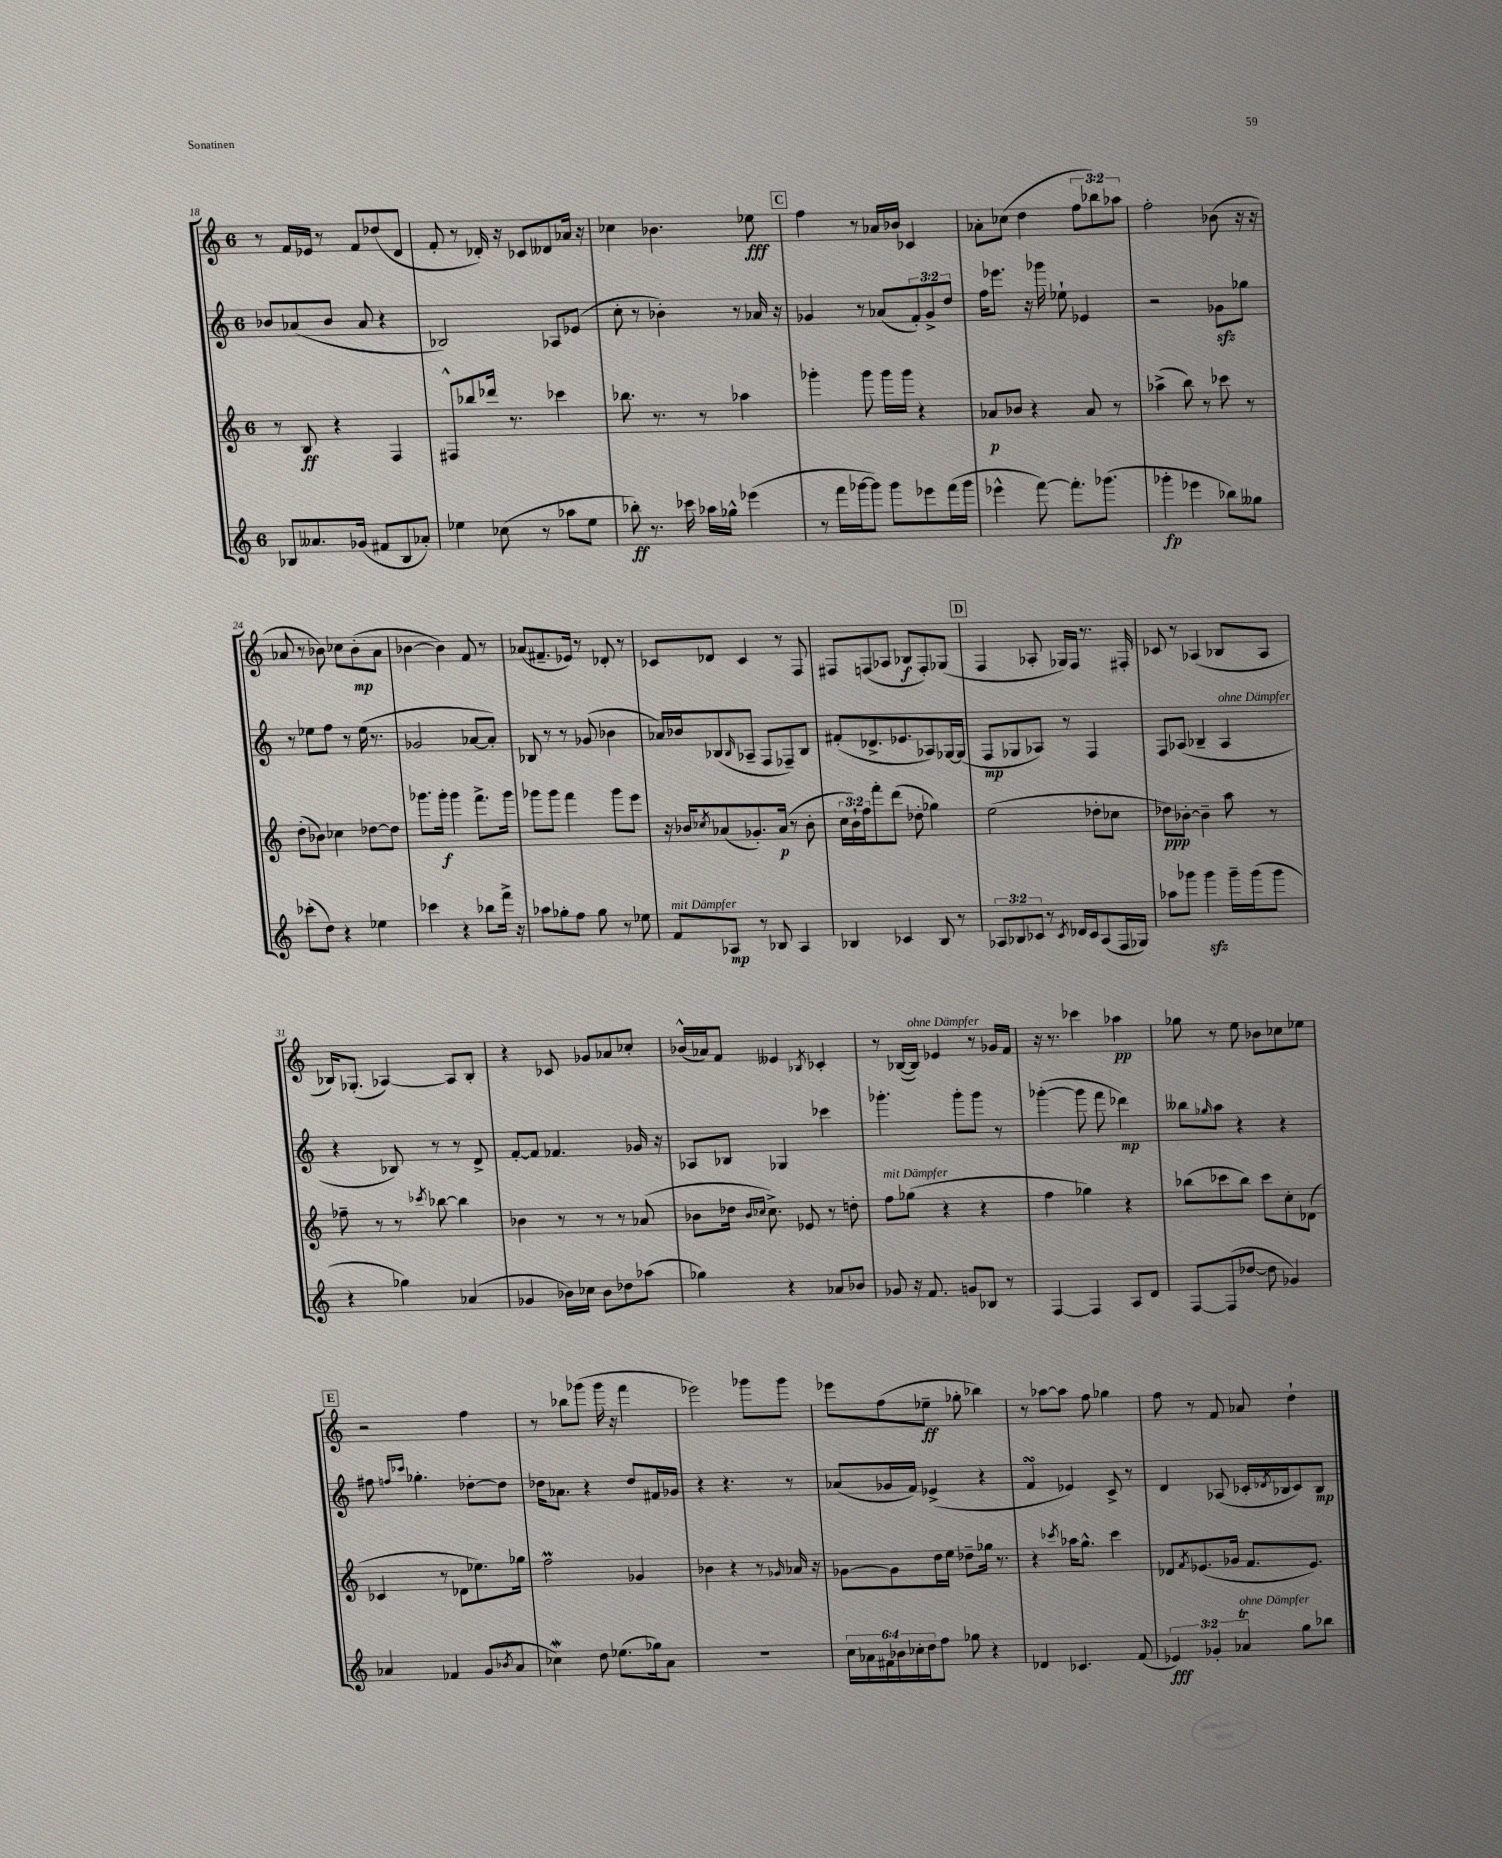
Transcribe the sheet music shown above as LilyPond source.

<<
\new StaffGroup <<
\new Staff = "s0" {
    \clef treble \key c \major \once \override Staff.TimeSignature.style = #'single-digit \time 6/8 \override Staff.TupletNumber.text = #tuplet-number::calc-fraction-text
    r8 f'16 ees'16 r8 f'8 des''8( d'8 |
    f'8-. r8 des'16-.) r16 ces'8 deses'8 aes'16 r16 |
    ces''4 bes'4. ees''8\fff |
    \mark \markup { \box "C" } f''4 r8 aes'16 bes'16 ces'4 |
    aes'8-. ces''8( d''4 \tuplet 3/2 { f''8 bes''8) aes''8 } |
    f''2-. bes'8( r16 r16 |
    aes'8 r8 bes'8) ces''8 bes'8-.\mp( aes'8 |
    bes'4~ bes'4) f'8 r8 |
    aes'8( fis'8.-- ees'16) r8 des'8-. r8 |
    ces'8 des'8 ces'4 r8 f8 |
    fis8 f8( aes8 bes8\f f8-.) ges8( |
    \mark \markup { \box "D" } f4 aes8-. ges16) f16 r8. fis16-. |
    ces'8 r8 aes4( bes8 aes8 |
    bes16) ges8.-.( aes4~) aes8 bes8-. |
    r4 ces'8 ges'8 aes'8 ces''8-. |
    bes'16-^( aes'16) f'8 eeses'4 \acciaccatura { bes8 } ces'4-. |
    r8 bes16~( bes16^\markup { \italic "ohne Dämpfer" }) ees'4 r8 ges'16 f'16 |
    r16 r8. ces'''4 aes''4\pp |
    ges''8 r8 e''8 bes'8 ces''8 ees''8 |
    \mark \markup { \box "E" } r2 f''4 |
    r8 bes''8 ges'''8( ges'''16 r16 f'''4 |
    ees'''2) ges'''8 ges'''8 |
    ees'''8 f''8( ees''8--\ff ges''8-. bes''4) |
    r8 aes''8~ aes''8 f''8 ges''4 |
    f''8 r8 f'8 aes'8 d''4-! \bar "|." |
}
\new Staff = "s1" {
    \clef treble \key c \major \once \override Staff.TimeSignature.style = #'single-digit \time 6/8 \override Staff.TupletNumber.text = #tuplet-number::calc-fraction-text
    bes'8 aes'8( bes'8 aes'8 r4 |
    bes2) aes8 ees'8( |
    c''8-. r8 bes'4-.) r8 aes'16 r16 |
    \mark \markup { \box "C" } ges'4 r8 aes'8( \tuplet 3/2 { f'8-.) ges'8-> d''8 } |
    f''16 ees'''8. r16 ges'''16 ees''8-! ees'4 |
    r2 ges'8\sfz ges''8 |
    r8 ees''8 f''8 r8 ees''16( r8. |
    ges'2 aes'8~ aes'8-.) |
    bes8 r8 r8 ges'8( bes'4 |
    aes'16) bes'16 bes8( \grace { bes16 } aes8-- f8 fes8--) bes8 |
    fis'8-.( des'8.-> ees'8. aes8) ges16~ ges16( |
    \mark \markup { \box "D" } f8\mp ges8 aes8) r8 f4 |
    f8 aes8( bes4-- aes4^\markup { \italic "ohne Dämpfer" } |
    r4 bes8) r8 r8 d'8-> |
    f'8~-. f'8 fes'4. ges'16 r16 |
    aes8 bes8 ges4 ces'''4 |
    ges'''4.-. ges'''8-. ges'''8 r8 |
    ges'''4~-.( ges'''8 f'''8 des'''4\mp) |
    beses''8 \grace { ges''16 } a''8 r4 r4 |
    \mark \markup { \box "E" } fis''8 \grace { f''16 ces'''16 } ges''4.-. des''8~-. des''8 |
    des''16 aes'8. r4 des''8 fis'16 ges'16 |
    r4 r4. r8 |
    aes'8( ges'16 f'16) ees'4->( r4 |
    f'4\turn ees'4) c'8-> r8 |
    d'4 aes8( ces'16-. \acciaccatura { des'8 } bes16 ces'8) bes8\mp \bar "|." |
}
\new Staff = "s2" {
    \clef treble \key c \major \once \override Staff.TimeSignature.style = #'single-digit \time 6/8 \override Staff.TupletNumber.text = #tuplet-number::calc-fraction-text
    r8 b8\ff r4 f4 |
    fis8-^ bes''8 des'''16 r8. ces'''4 |
    bes''8. r8. r8 aes''4 |
    \mark \markup { \box "C" } ges'''4-. ges'''8 ges'''16 ges'''16 r4 |
    aes'8\p bes'8 r4 aes'8 r8 |
    aes''4->( b''8) r8 ces'''8 r8 |
    d''8-.( bes'8) ces''4 des''8~ des''8 |
    ges'''8. ges'''16-.\f ges'''4 f'''8.-> ges'''16 |
    ges'''8 ges'''8 f'''4 ges'''8 e'''8 |
    r16 bes'16 \acciaccatura { ces''8 } aes'8( ges'8.-.) aes'16\p( r8 bes'8-. |
    \tuplet 3/2 { c''16 b'16-!) f''16 } f'''8-. d'''8( des''8-. ges''4) |
    \mark \markup { \box "D" } e''2( des''8-. ces''8 |
    des''8\ppp) bes'8~-. bes'4-- a''8 r8 |
    fes''8-- r8 r8 \acciaccatura { ces'''8 } bes''8~ bes''4 |
    bes'4 r8 r8 r8 aes'8( |
    bes'8 des''16 \grace { bes'16 ces''16 } ces''8.->) ees'8 r8 d''8-. |
    f''8^\markup { \italic "mit Dämpfer" } ges''8( r4 r4 |
    f''4 ges''4) r4 |
    bes''8( ces'''8 bes''8) ces'''8 c''8-. des'8( |
    \mark \markup { \box "E" } ces'4 r8 des'8 ees''8.) ges''16 |
    f''2\prall ges'4 |
    bes'4 r4 r8 \grace { ges'16 } aes'16 r16 |
    ges'8~ ges'8 d''16 e''16 des''8-- ges''16 r8. |
    r4 \acciaccatura { ces'''8 } aes''16 g''8.-^ ces'''4 |
    des'8 \acciaccatura { f'8 } ees'8.( ges'16 f'8. ees'8.) \bar "|." |
}
\new Staff = "s3" {
    \clef treble \key c \major \once \override Staff.TimeSignature.style = #'single-digit \time 6/8 \override Staff.TupletNumber.text = #tuplet-number::calc-fraction-text
    bes8 aeses'8. ges'16( fis'8 bes8 aes'8-.) |
    ees''4 ces''8( r8 aes''8 ees''8 |
    bes''8-.\ff) r8. ces'''16 aes''16 ges''16-^ ees'''4( |
    \mark \markup { \box "C" } r8 f'''16 ges'''16~ ges'''8) ges'''8 ees'''8 f'''16( ges'''16 |
    ees'''4-^ f'''8~) f'''8.-. ges'''8.( |
    ges'''4-.\fp ees'''4 bes''8) geses''8 |
    ces'''8-.( d''8) r4 ees''4 |
    ces'''4 r4 bes''8 f'''16-> r16 |
    aes''8 ges''8-. f''8 ges''8 r8 ees''8 |
    f'8^\markup { \italic "mit Dämpfer" } aes8\mp r8 bes8 aes4 |
    bes4 ces'4 bes8 r8 |
    \mark \markup { \box "D" } \tuplet 3/2 { aes8 bes8 ces'8 } r8 \acciaccatura { ces'8 } des'16 ces'16 aes8( f16 ges16) |
    aes''8 ges'''8 ges'''4\sfz ges'''16-- ges'''16( ges'''8 |
    r4 ges''4) aes'4( |
    ges'4 bes'16) ces''16 bes'8 des''8 aes''8( |
    ges''4) r4 aes'8 bes'8 |
    ges'8 r16 f'8. g'8 bes8 r8 |
    f4~ f4 a8 d'8 |
    f8~ f8( des''8~ des''8 ges'4) |
    \mark \markup { \box "E" } aes'4 fes'4 g'8( \acciaccatura { bes'8 } aes'8 |
    ces''4\mordent) d''8 ees''8.( ges''16) a'8 |
    R2. |
    \tuplet 6/4 { c''16 aes'16 fis'16 bes'16 ces''16-. d''16 } f''8 ges''8 r4 |
    des'4 ces'4. f'8( |
    \tuplet 3/2 { ees'4\fff) ges'4-. aes'4\trill^\markup { \italic "ohne Dämpfer" } } g''8 bes''8 \bar "|." |
}
>>
>>
\layout { \context { \Score currentBarNumber = #18 } }
